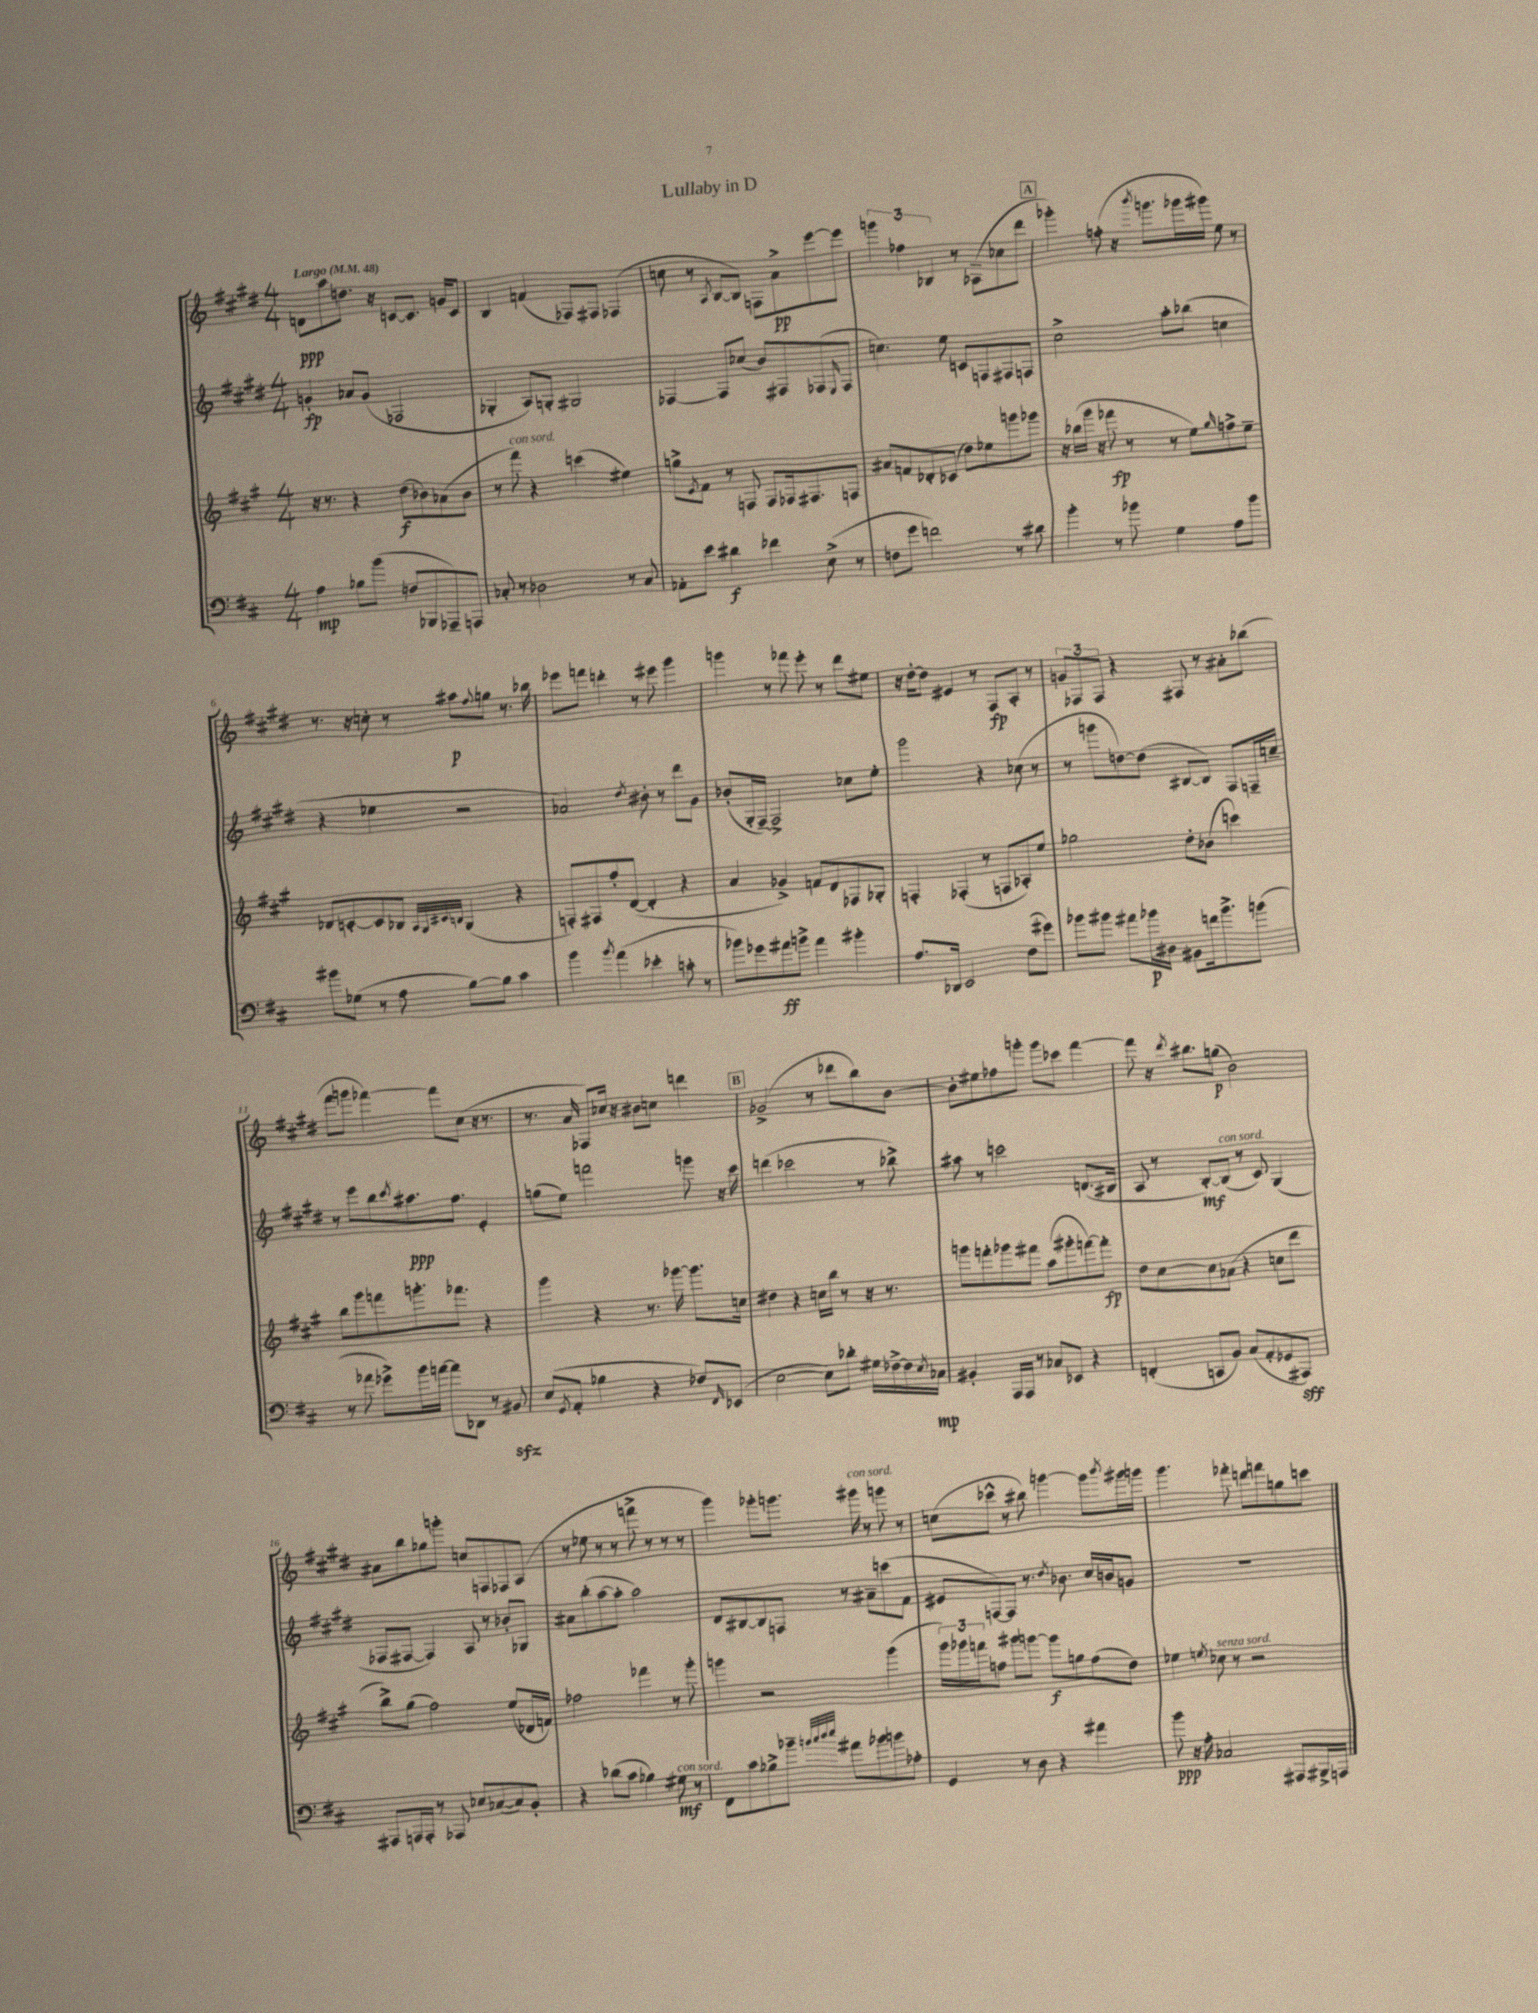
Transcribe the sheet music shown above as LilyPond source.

\header { title = "Lullaby in D" }
<<
\new StaffGroup <<
\new Staff = "s0" {
    \clef treble \key e \major \numericTimeSignature \time 4/4 \tempo "Largo" 4 = 48
    d'8\ppp a''8 d''8. r16 c'8~ c'8. g'16 c'8 |
    b4 f'4( fes8) fis8 fes4( |
    c''8 r8 \acciaccatura { a8 } b8~ b8) f8 a'8->\pp e'''8~ e'''8 |
    \tuplet 3/2 { g'''4 fes''4 bes4 } r8 aes8--( ces''8 dis'''8 |
    \mark \markup { \box "A" } ges'''4-.) f''8-.( r16 \acciaccatura { b'''8 } g'''8. ges'''16 gis'''16) e''8 r8 |
    r8. r16 c''8-. r8 ais''8\p \appoggiatura { fis''8 } g''8 r8. bes''16 |
    ees'''8 f'''8 d'''4-. r8 eis'''8 gis'''4 |
    g'''4 r8 fes'''8 e'''8-. r8 dis'''8 eis''8 |
    r16 dis''16~-. dis''8 eis'4 r8 fis8\fp a8-. r8 |
    \tuplet 3/2 { g'8 fes8 fes8 } r4 fis8 r8 ais'8-. bes''8( |
    fis'''8 g'''8 fes'''4~) fes'''8 cis''8( r16 r8. |
    r8. a'16 fes8) ces''16 r16 bis'8 c''8 d'''4 |
    \mark \markup { \box "B" } ges'2->( r8 des'''8 b''8) b'8~ |
    b'8-. eis''8 fes''8 g'''8-. g'''8 ces'''8 fis'''4~ |
    fis'''8 r16 \acciaccatura { dis'''8 } bis''8. g''8\p( b'2) |
    ais'8 b''8 ges''8 g'''8-. c''8 f8 fes8 a8( |
    r8 ees''8 r8 r8 f'''8-> r8 r8 r8 |
    gis'''4) ges'''8-. g'''8. gis'''16^\markup { \italic "con sord." } r8 g'''8 r8 |
    c''8( ces'''8-^ r8 bis''8) g'''4~ g'''8 \acciaccatura { b'''8 } gis'''16 g'''16 |
    gis'''4. fes'''8-. d'''8 f'''8 g''8 c'''8 \bar "|." |
}
\new Staff = "s1" {
    \clef treble \key e \major \numericTimeSignature \time 4/4
    g'4-.\fp aes'8 g'8( fes2 |
    ges4-. a8) g8-. gis2 |
    fes4~ fes8 ces''8( b'8) fis8 fes8( \grace { e16 } fes8 |
    c''4.) e''8 c'8 f8 fis8 f8 |
    \mark \markup { \box "A" } cis''2-> a''8-. bes''8( c''4 |
    r4 ees''4 r2 |
    aes'2) \acciaccatura { dis''8 } bis'8-. r8 dis'''8 gis'8 |
    bes'8-.( gis16-. fis16~--) fis2-> ces''8 e''8-. |
    gis'''2 r4 ces''8( r8 |
    r8 g'''8 d''8~) d''8( bis8~ bis8) fis8 f16-- c''16-- |
    r8 e'''8 b''8 \acciaccatura { cis'''8 } ais''8.\ppp fis''8. e'4-. |
    g''8( e''8) f'''2 g'''8 r16 cis'''16 |
    \mark \markup { \box "B" } d'''4( ces'''2 r8 bes''8->) |
    ais''8 r8 c'''2 d'8.( bis16 |
    a8 r8 b8~-.\mf) b8^\markup { \italic "con sord." }( r8 cis'8) gis4( |
    fes8 fis8~ fis4) a8 r8 bes'8-. ges8 |
    ais'8 b''8-.( a''8~ a''8-. a''2) |
    dis'8 bis8~ bis8 f8 r8 ais'8-- c'''8( fis'8 |
    eis'8 f8~) f8 r8. \acciaccatura { dis''8 } bes'8. cis''16 b'16 g'8 |
    R1 \bar "|." |
}
\new Staff = "s2" {
    \clef treble \key a \major \numericTimeSignature \time 4/4
    r16 r8. r4 d''8\f( bes'8) aes'8( bes'8 |
    r8 fis'''8^\markup { \italic "con sord." }) r4 c'''4( eis''4) |
    g''8-> \acciaccatura { e'8 } fis'8 r8 f8 f8 fes16 fis8. f8 |
    ais'8 f'8 des'8-. ces'8( d''8) ees''8 g'''8 ges'''8 |
    \mark \markup { \box "A" } r16 bes''16( gis'''16 r16 fes'''8\fp r8 r8 e''8) \grace { gis''16 } f''8-> e''8-- |
    des'8 c'8~-. c'8 bes8 \grace { a32 gis32 cis'32 b32 } gis4( r4 |
    f8-.) fis8 fis''8-. d'8~( d'4-. r4 |
    a'4 ges'4->) f'8 d'8 fes8 ges8-. |
    f4-. fes4-.( r8 f8 aes8-.) e''8 |
    ges''2 d''8-. bes'8( c'''4) |
    b''8 gis'''8 f'''8 g'''8.-. fes'''8. r4 |
    gis'''4 r4 r8. ges'''16~ ges'''8. c''16 |
    \mark \markup { \box "B" } dis''4 r4 c''16 b''16 r8 r16 r8. |
    g'''8 f'''8-. ges'''8 fis'''8 a''8( gis'''8-. f'''8~) f'''8-.\fp |
    d''8 cis''8~ cis''8 aes'8( r4 c''8 d'''8 |
    b''8->) gis''8( fis''2) e''8( des'16 f'16) |
    fes''2 fes'''4 r8 gis'''8-. |
    g'''4 r2 g'''4( |
    \tuplet 3/2 { gis'''16) ges'''16 f'''16 } f''8 gis'''8 g'''8~ g'''8\f g''8 f''8( d''8) |
    ees''4 \acciaccatura { e''8 } ces''8^\markup { \italic "senza sord." } r8 r2 \bar "|." |
}
\new Staff = "s3" {
    \clef bass \key d \major \numericTimeSignature \time 4/4
    a4\mp bes8 b'8( f8 bes,,8 aes,,8--) a,,8 |
    ces8-. r8 des2 r8 ces8 |
    aes,8-. e'8 dis'4\f fes'4 e8->( r8 |
    f8 g'8 f'2) r8 dis'8 |
    \mark \markup { \box "A" } b'4-. r8 bes'8 g4 a8 bes'8 |
    bis'8 ges8( r8 a8 b8~) b8 cis'4 |
    b'4 \acciaccatura { b'8 } a'4( ees'4-. c'8-. r8 |
    bes'8) ges'8 ais'8\ff b'8-> ais'4 bis'4-. |
    a8. des,16 e,2 fis8( gis'8) |
    bes'8 bis'8 ais'8 bes'16\p dis16 bis,8 f'16 bes'8.-> b'8( |
    r8 aes'8 ges'8->) b'16 a'16~ a'8 des,8 r8 bis,8\sfz |
    e8( \acciaccatura { g,8 } a,8-. bes4 r4 fes8) \grace { fis,16 } ees,8( |
    \mark \markup { \box "B" } e2~ e8) des'8-. gis16 fes16~-> fes16 \acciaccatura { e8 } ces16\mp |
    bis,4-. a,,16 a,,16 r8 ces8 ees,8 r4 |
    f,4-.( c,8 b,8) cis8( a,8-. ges,8 ais,,8\sff) |
    ais,,8 a,,16 a,,16-. r8 aes,,8 ees8 ces8~( ces8) b,8-. |
    r4 des'8( cis'8 bes4) gis8\mf^\markup { \italic "con sord." } r8 |
    fis,8 cis'8 bes8-> bes'8-- \grace { b'32 cis''32 d''32 e''32 } ais'8 bes'8 b'8 aes8-. |
    g,4 r8 d8 r4 ais'4 |
    b'8\ppp r16 a16-. ces2 ais,,8 bis,,16-> a,,16 \bar "|." |
}
>>
>>
